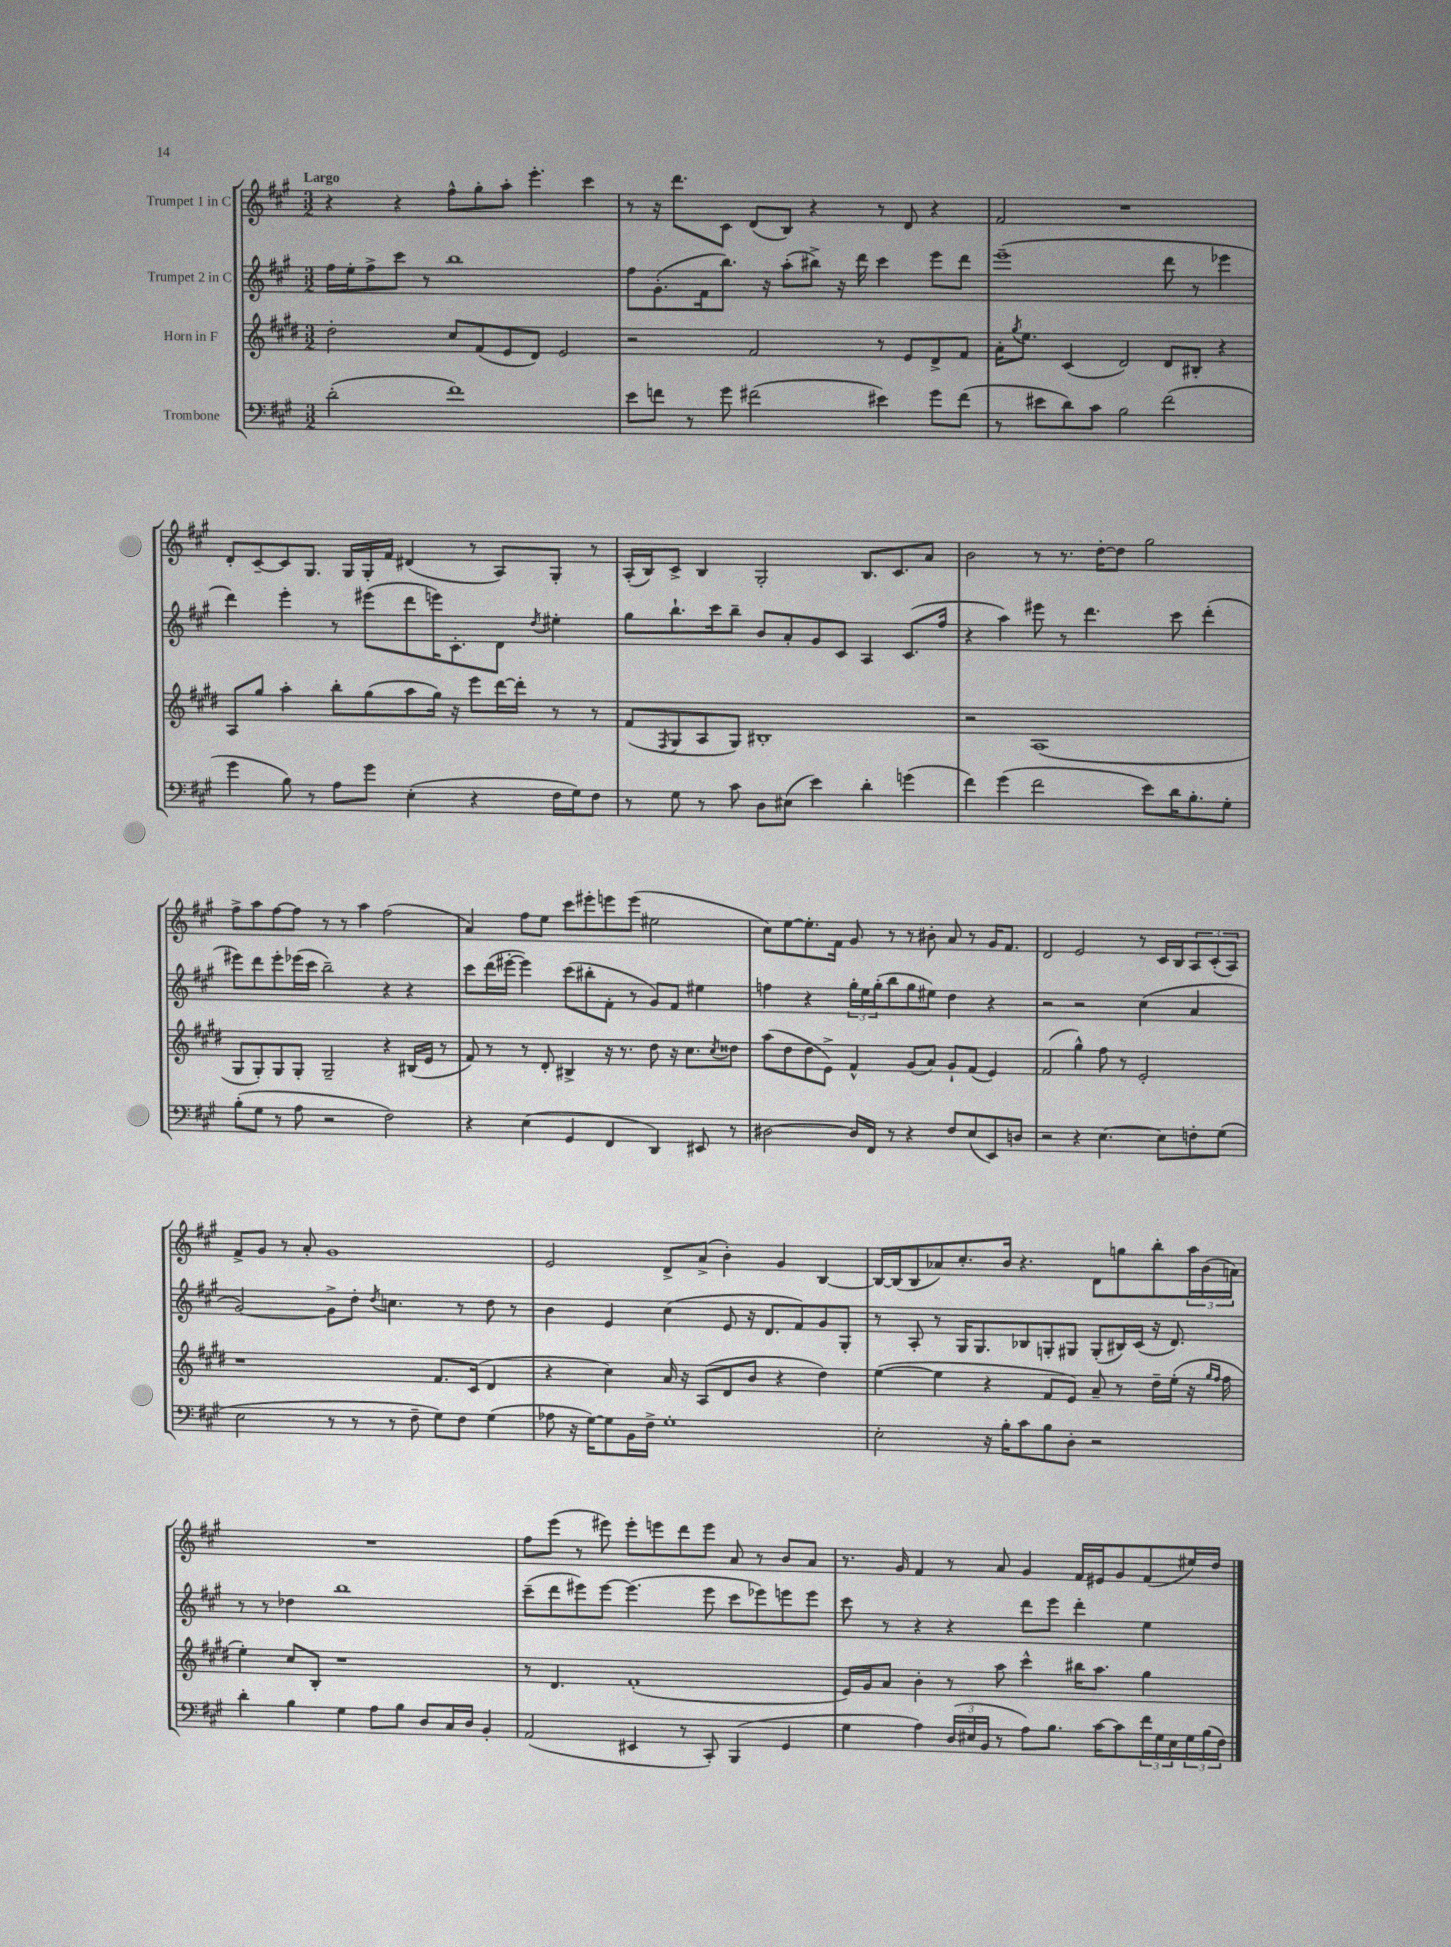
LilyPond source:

<<
\new StaffGroup <<
\new Staff = "s0" \with { instrumentName = "Trumpet 1 in C" } {
    \clef treble \key a \major \numericTimeSignature \time 3/2 \tempo "Largo"
    r4 r4 fis''8-^ gis''8-. a''8-. e'''4.-. cis'''4 |
    r8 r16 d'''8. cis'8 d'8( b8) r4 r8 d'8 r4 |
    fis'2 r1 |
    d'8-. cis'8~-- cis'8 gis8. gis16 gis16-. fis'16 dis'4( r8 a8) gis8-. r8 |
    a16-.( b16) cis'8-> b4 gis2-. b8. cis'8. a'8 |
    b'2 r8 r8. d''16~-. d''8 gis''2 |
    fis''8-> a''8 fis''8~ fis''8 r8 r8 a''4 fis''2( |
    a'4) fis''8 e''8 cis'''8 eis'''8-. e'''8 e'''8( eis''2 |
    cis''8) e''8~ e''8.-. fis'16 gis'8 r8 r8 bis'8-. a'8 r8 gis'16 fis'8. |
    d'2 e'2 r8 cis'16 b16 \tuplet 3/2 { a8 cis'8-.( a8) } |
    fis'8-> gis'8 r8 a'8-. gis'1 |
    e'2 d'8-> a'8->( b'4-.) gis'4 b4~ |
    b16~ b16( b8 aes'8) cis''8.-. b'16 r4. d'8 g''8 b''8-. \tuplet 3/2 { a''16 b'16( a'16) } |
    R1. |
    fis''8 e'''8( r8 eis'''8) eis'''8-. e'''8 d'''8 e'''8 a'8 r8 b'8 a'8 |
    r8. gis'16 fis'4 r8 a'8 gis'4 fis'16 eis'16 gis'8 fis'8( eis''16) d''16 \bar "|." |
}
\new Staff = "s1" \with { instrumentName = "Trumpet 2 in C" } {
    \clef treble \key a \major \numericTimeSignature \time 3/2
    fis''16 e''16-. fis''8-> cis'''8 r8 b''1 |
    fis''8 gis'8.-.( fis'16 b''8.) r16 a''8-.( bis''8->) r16 d'''16 cis'''4 e'''8 d'''8 |
    e'''1--( d'''8 r8 ees'''4 |
    d'''4) e'''4-. r8 eis'''8( d'''8 e'''16) cis'8.-. d'8 \acciaccatura { d''8 } eis''4-. |
    gis''8 b''8.-! cis'''16 b''8-- b'8 a'8-. gis'8 cis'8 a4 cis'8.( fis''16 |
    r4 a''4) eis'''8 r8 d'''4. cis'''8 d'''4-.( |
    eis'''8) d'''8 eis'''8-. ees'''16( cis'''16 b''2--) r4 r4 |
    cis'''8 d'''16( eis'''16~-. eis'''4) cis'''8( bis''8-. fis'8-. r8 gis'8) fis'8 eis''4 |
    f''4 r4 \tuplet 3/2 { gis''16-. e''16 gis''16-.( } b''8 gis''8 eis''8) d''4 r4 |
    r2 r2 cis''4( a'4 |
    gis'2~) gis'8-> d''8-. \acciaccatura { d''8 } c''4. r8 d''8 r8 |
    b'4 e'4 cis''4( e'8 r16 d'8. fis'8) gis'8 gis8-. |
    r8 a8-. r8 gis16 gis8. bes8 g8-. gis8 gis8-.( bis16) cis'16( r16 d'8.) |
    r8 r8 des''4 b''1 |
    cis'''8--( d'''8 eis'''8) eis'''8~ eis'''4.( eis'''8 cis'''8 ees'''8) e'''8 e'''8 |
    cis'''8 r8 r4 r4 d'''8 e'''8 d'''4-. e''4 \bar "|." |
}
\new Staff = "s2" \with { instrumentName = "Horn in F" } {
    \clef treble \key e \major \numericTimeSignature \time 3/2
    dis''2-. cis''8 fis'8( e'8 dis'8) e'2 |
    r2 fis'2 r8 e'8 dis'8-> fis'8 |
    a'16-. \acciaccatura { gis''8 } e''8. cis'4( dis'2) dis'8 bis8-. r4 |
    a8 gis''8 a''4-. b''8-. gis''8( a''8 gis''16) r16 e'''8 dis'''16~ dis'''16-. r8 r8 |
    fis'8( \acciaccatura { fis8 } gis8 a8 gis8) bis1-. |
    r2 a1( |
    gis8 gis8-.) gis8 gis8-. gis2-- r4 bis16( e'16 r8 |
    fis'8) r8 r8 dis'8-. bis4-> r16 r8. dis''8 r16 cis''8. \acciaccatura { cis''8 } disis''8 |
    a''8( dis''8 dis''8 e'8->) fis'4-^ gis'8( a'8) gis'8-! fis'8( e'4) |
    fis'2( gis''4-^) fis''8 r8 e'2-. |
    r1 fis'8. cis'16( dis'4 |
    r4 cis''4) a'16 r16 a8( dis'8 b'8 r4 dis''4) |
    e''4~( e''4 r4 fis'8 e'8) a'8-- r8 dis''16-- e''16-.( r16 \grace { gis''16 fis''16 } fis''16 |
    e''4-.) cis''8 b8-. r1 |
    r8 dis'4. fis'1-.( |
    e'16) gis'16 a'8 b'4-. r8 a''8 cis'''4-^ bis''16 a''8. gis''4 \bar "|." |
}
\new Staff = "s3" \with { instrumentName = "Trombone" } {
    \clef bass \key a \major \numericTimeSignature \time 3/2
    d'2-.( fis'1) |
    e'8 f'8 r8 gis'8 fis'2( eis'4) gis'8 fis'8( |
    r8 eis'8 d'8) cis'8 b2 fis'2( |
    gis'4 b8) r8 a8 gis'8 e4-.( r4 fis16 gis16) fis8 |
    r8 gis8 r8 cis'8 d8 eis8( e'4) d'4-. g'4( |
    fis'4) gis'4( fis'2 e'8) d'16 b8.-. gis8-. |
    b8-.( gis8 r8 a8 r2 fis2) |
    r4 e4( gis,4 fis,4 d,4) eis,8 r8 |
    dis2~ dis16 fis,16 r8 r4 fis8 e8( e,8) d8 |
    r2 r4 e4.~ e8 f8-. gis8( |
    e2 r8 r8 r8 fis8-- gis8) fis8 gis4( |
    aes8 r16 gis16~) gis8 b,16 fis16-> gis1-. |
    e2-. r16 b16-. cis'8 b8 d8-. r2 |
    d'4-. b4 gis4 a8 b8 d8 cis16 d16 b,4-. |
    a,2( eis,4 r8 cis,8-.) b,,4( gis,4 |
    gis4 a4) \tuplet 3/2 { d16( eis16 b,16 } r8 a8) b8. cis'16~ cis'8 \tuplet 3/2 { fis'16 gis16 eis16 } \tuplet 3/2 { gis16 b16( fis16) } \bar "|." |
}
>>
>>
\layout { \context { \Score \remove "Bar_number_engraver" } }
